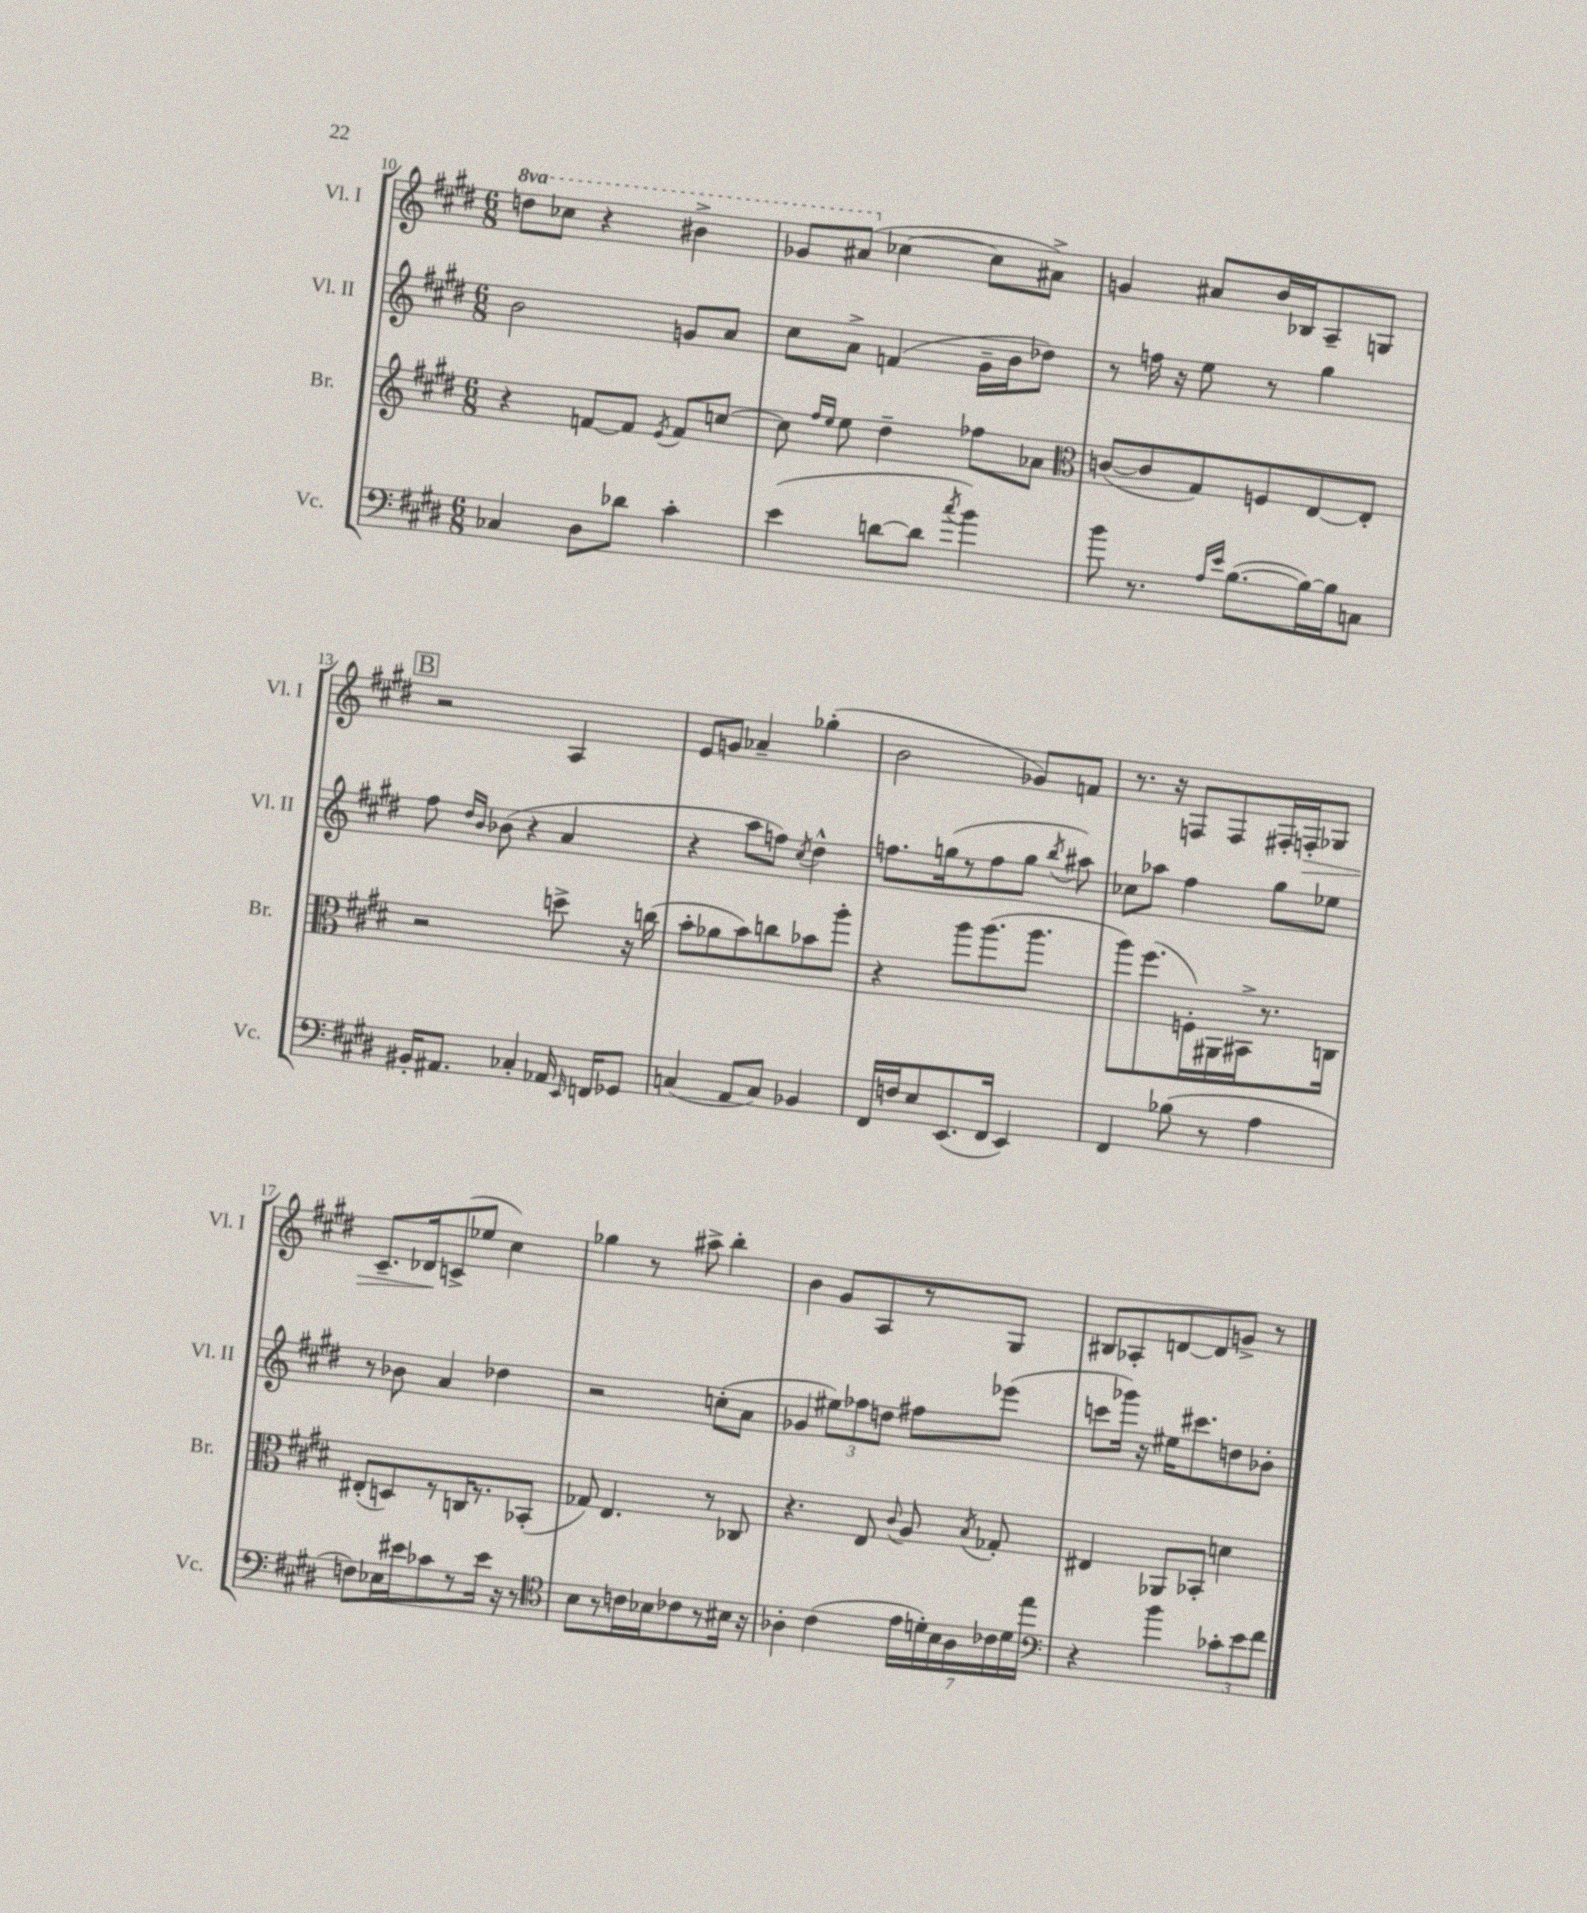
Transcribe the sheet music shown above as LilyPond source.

<<
\new StaffGroup <<
\new Staff = "s0" \with { instrumentName = "Vl. I" shortInstrumentName = "Vl. I" } {
    \clef treble \key e \major \numericTimeSignature \time 6/8 \set Staff.ottavationMarkups = #ottavation-simple-ordinals
    \autoBeamOff \ottava #1 d'''8[ ces'''8] r4 bis''4-> |
    ges''8[ ais''8]( \ottava #0 ces''4~ ces''8[ ais'8]->) |
    g'4 ais'8[ b'16 bes16 a8-- g8] |
    \mark \markup { \box "B" } r2 a4 |
    e'8[ g'8] aes'4-- ges''4-.( |
    b'2 ges'8[) f'8] |
    r8. r16 f8[ f8 fis16-. f16-.\> ges8] |
    cis'8.[-- des'16\! c'8->( ees''8] cis''4) |
    ges''4 r8 ais''8-> b''4-. |
    b'4 gis'8[ a8 r8 gis8] |
    bis8[ aes8-. d'8~ d'8 g'8]-> r8 \bar "|." |
}
\new Staff = "s1" \with { instrumentName = "Vl. II" shortInstrumentName = "Vl. II" } {
    \clef treble \key e \major \numericTimeSignature \time 6/8
    \autoBeamOff b'2 g'8[ a'8] |
    cis''8[ a'8]-> f'4( gis'16[-- b'16 des''8]) |
    r8 f''16 r16 e''8 r8 gis''4 |
    \mark \markup { \box "B" } fis''8 \grace { dis''16[ b'16] } bes'8( r4 a'4 |
    r4 a''8[ f''8]) \acciaccatura { cis''8 } dis''4-^ |
    f''8.[ g''16( r8 f''8 g''8] \acciaccatura { b''8 } ais''8) |
    ces''8[ aes''8] fis''4 gis''8[ ees''8] |
    r8 bes'8 a'4 des''4 |
    r2 c''8[-.( a'8] |
    ges'4 \tuplet 3/2 { eis''8[) fes''8 d''8] } fis''8[ ees'''8]( |
    c'''8[ ges'''16]) r16 eis''16[ cis'''8. d''8 bes'8]-. \bar "|." |
}
\new Staff = "s2" \with { instrumentName = "Br." shortInstrumentName = "Br." } {
    \clef treble \key e \major \numericTimeSignature \time 6/8
    \autoBeamOff r4 f'8[~ f'8] \acciaccatura { e'8 } f'8[ c''8]~ |
    c''8 \grace { fis''16[ e''16] } e''8 dis''4-- fes''8[ aes'8] |
    \clef alto c'8[~( c'8 gis8) f8 e8~ e8]-. |
    \mark \markup { \box "B" } r2 d''8-> r16 c''16( |
    b'8[-. aes'8 b'8) c''8 bes'8 a''8]-. |
    r4 a''8[ a''8.( a''8.] |
    a''8[) fis''8.( f16-.) ais,16 bis,16-> r8. c16] |
    eis8[-.( d8) r8 c16 r8. bes,8]-.( |
    ges8) e4. r8 ces8 |
    r4. e8 \appoggiatura { cis'8 } a8 \acciaccatura { b8 } ges8-. |
    eis4 aes,8[ bes,8]-. d'4 \bar "|." |
}
\new Staff = "s3" \with { instrumentName = "Vc." shortInstrumentName = "Vc." } {
    \clef bass \key e \major \numericTimeSignature \time 6/8
    \autoBeamOff ces4 dis8[ des'8] cis'4-. |
    e'4( d'8[~ d'8] \acciaccatura { cis''8 } b'4) |
    b'8 r8. \grace { a16[ e'16] } b8.[~( b16~) b16 c8] |
    \mark \markup { \box "B" } bis,16[-. ais,8.] ces4-. aes,16 \grace { e,16 } f,16[ ges,8] |
    c4( a,8[ c8]) bes,4 |
    fis,16[ f16 e8 e,8.( fis,16] e,4) |
    fis,4 bes8( r8 a4 |
    f8[) ees16 eis'16 ces'8 r8 eis'16] r16 r8 |
    \clef tenor b8[ r8 c'16 bes16 ces'8 r8 bis16] r16 |
    aes4-. cis'4( \tuplet 7/4 { e'16[ d'16-.) b16 aes16 ces'16 d'16 e''16] } |
    \clef bass r4 b'4 \tuplet 3/2 { ces'8[-. e'8 fis'8] } \bar "|." |
}
>>
>>
\layout { \context { \Score currentBarNumber = #10 } }
